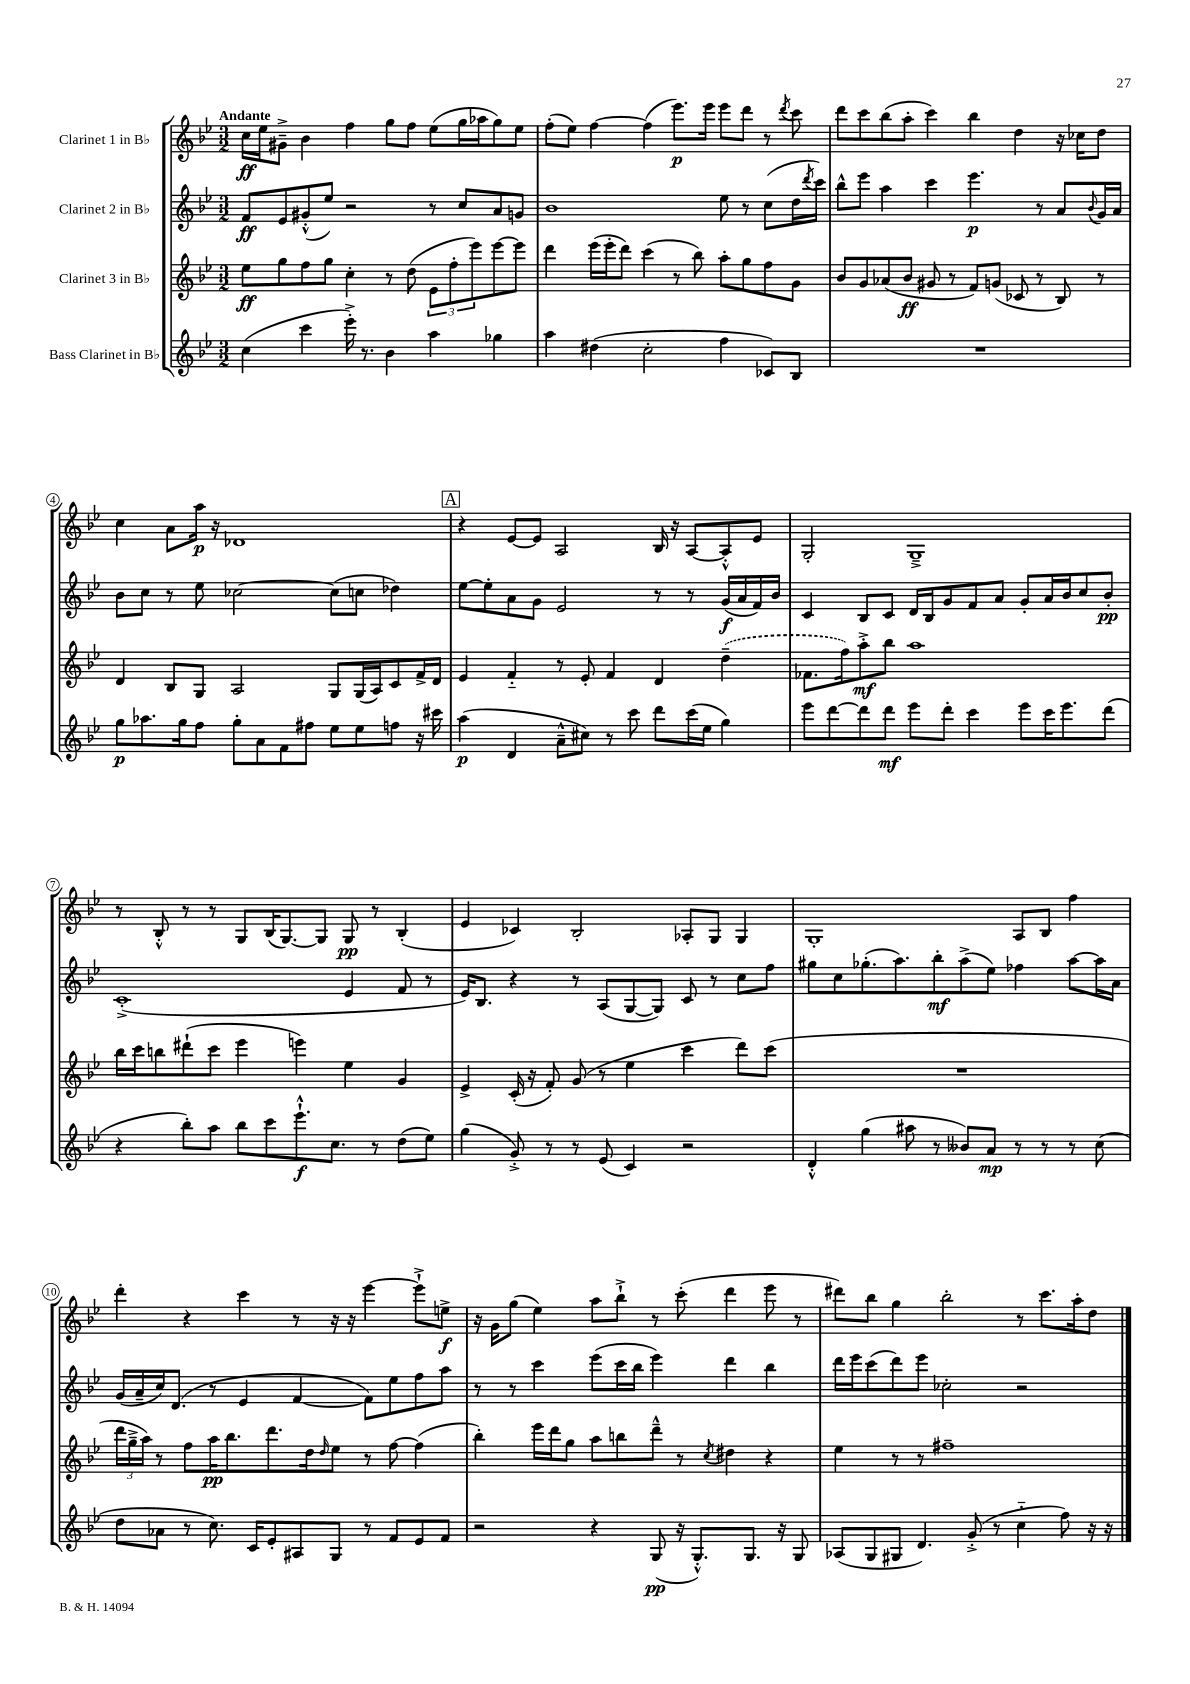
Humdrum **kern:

**kern	**kern	**kern	**kern
*staff4	*staff3	*staff2	*staff1
*clefG2	*clefG2	*clefG2	*clefG2
*k[b-e-]	*k[b-e-]	*k[b-e-]	*k[b-e-]
*M3/2	*M3/2	*M3/2	*M3/2
(4cc	8ee-	8f	16cc
.	.	.	16ee-
.	8gg	8e-	8g#~^
4ccc	8ff	(8g#'^^	4b-
.	8gg	8ee-)	.
16eee-'^)	4cc'	2r	4ff
8.r	.	.	.
4b-	8r	.	8gg
.	(8dd	.	8ff
4aa	12e-	8r	(8ee-
.	12ff'	.	.
.	.	8cc	16gg
.	12eee-)	.	.
.	.	.	16aa-
4gg-	[8eee-	8a	8gg)
.	8eee-]	8g	8ee-
=	=	=	=
4aa	4ddd	1b-	(8ff'
.	.	.	8ee-)
(4dd#	(16eee-	.	[4ff
.	16eee-'	.	.
.	8ddd)	.	.
2cc'	(4ccc	.	(4ff]
.	8r	.	8.eee-)
.	8bb-)	.	.
.	.	.	16eee-
4ff	8aa'	8ee-	8eee-
.	8gg	8r	8ddd
8c-)	8ff	(8cc	8r
.	.	.	8qddd
8B-	8g	16dd	8ccc
.	.	8qddd	.
.	.	16ccc)	.
=	=	=	=
1.r	8b-	8bb-^^	8ddd
.	8g	8eee-	8ccc
.	(8a-	4aa	(8bb-
.	8b-	.	8aa'
.	8g#	4ccc	4ccc)
.	8r	.	.
.	8f)	4.eee-	4bb-
.	(8g	.	.
.	8c-	.	4dd
.	8r	8r	.
.	8B-)	8a	16r
.	.	.	16cc-
.	.	8qqb-	.
.	8r	16g	8dd
.	.	16a	.
=	=	=	=
8gg	4d	8b-	4cc
8.aa-	.	8cc	.
.	8B-	8r	8a
16gg	.	.	.
8ff	8G	8ee-	16aa
.	.	.	16r
8gg'	2A	[2cc-	1d-
8a	.	.	.
8f	.	.	.
8ff#	.	.	.
8ee-	8G	(8cc-]	.
8ee-	(16G	8cc	.
.	16A)	.	.
8ff	8c	4dd-)	.
16r	16f^	.	.
16ccc#	16d	.	.
=	=	=	=
(4aa	4e-	[8ee-	4r
.	.	8ee-']	.
4d	4f'~	8a	[8e-
.	.	8g	8e-]
8a~^^	8r	2e-	2A
8cc#)	8e-'	.	.
8r	4f	.	.
8ccc	.	.	.
8ddd	4d	8r	16B-
.	.	.	16r
(16ccc	.	8r	[8A
16ee-	.	.	.
4gg)	(4dd~	(16g	8A'^^]
.	.	16a	.
.	.	16f)	8e-
.	.	16b-	.
=	=	=	=
8eee-	8.f-	4c	2G'
[8ddd	.	.	.
.	16ff)	.	.
8ddd]	8aa'^	8B-	.
8ddd	8bb-	8c	.
8eee-	1aa	16d	1G~^
.	.	16B-	.
8ddd'	.	8g	.
4ccc	.	8f	.
.	.	8a	.
8eee-	.	8g'	.
16ccc	.	16a	.
8.eee-	.	16b-	.
.	.	8cc	.
(8ddd	.	8b-'	.
=	=	=	=
4r	16bb-	(1c'^	8r
.	16ccc	.	.
.	8bb	.	8B-'^^
8bb-')	(8ddd#`	.	8r
8aa	8ccc	.	8r
8bb-	4eee-	.	8G
8ccc	.	.	(16B-
.	.	.	[8.G)
8.eee-`^^	4eee)	.	.
.	.	.	8G]
8.cc	.	.	.
.	4ee-	4e-	8G
8r	.	.	8r
(8dd	4g	8f	(4B-'
8ee-)	.	8r	.
=	=	=	=
(4gg	4e-^	16e-)	4e-
.	.	8.B-	.
8g'^)	(16c'	4r	4c-)
.	16r	.	.
8r	8f')	.	.
8r	(8g	8r	2B-'
(8e-	8r	(8A	.
4c)	4ee-	[8G	.
.	.	8G])	.
2r	4ccc	8c	8A-'
.	.	8r	8G
.	8ddd)	8cc	4G
.	(8ccc	8ff	.
=	=	=	=
4d'^^	1.r	8gg#	1G'
.	.	8cc	.
(4gg	.	(8.gg-'	.
.	.	8.aa)	.
8aa#	.	.	.
8r	.	8bb-'	.
8b--)	.	(8aa^	.
8a	.	8ee-)	.
8r	.	4ff-	8A
8r	.	.	8B-
8r	.	[8aa	4ff
(8cc	.	16aa]	.
.	.	16a	.
=	=	=	=
8dd	24ddd	(16g	4ddd'
.	24gg~^	.	.
.	.	16a~	.
.	24aa)	.	.
8a-	8r	16cc)	.
.	.	(8.d	.
8r	8ff	.	4r
8.cc)	16aa	8r	.
.	8.bb-	.	.
.	.	4e-	4ccc
16c	.	.	.
8e-'	8.ddd	.	.
8A#	.	[4f	8r
.	16dd	.	.
.	16qqdd	.	.
8G	8ee-	.	16r
.	.	.	16r
8r	8r	8f])	[4eee-
8f	[8ff	8ee-	.
8e-	(4ff]	8ff	8eee-`^]
8f	.	8aa	8ee^
=	=	=	=
2r	4bb-')	8r	16r
.	.	.	16g
.	.	8r	(8gg
.	16eee-	4ccc	4ee-)
.	16ddd	.	.
.	8gg	.	.
4r	8aa	(8eee-	8aa
.	8bb	16ccc	8bb-`^
.	.	16bb-	.
(8G	8ddd~^^	4eee-)	8r
16r	8r	.	(8ccc'
8.G'^^)	.	.	.
.	8qcc	.	.
.	4dd#	4ddd	4ddd
8.G	.	.	.
.	4r	4bb-	8eee-
16r	.	.	.
8G	.	.	8r
=	=	=	=
(8A-	4ee-	16ddd	8ddd#)
.	.	16eee-	.
8G	.	(8ccc	8bb-
8G#	8r	8ddd)	4gg
4.d)	8r	8eee-	.
.	1ff#~	2cc-'	2bb-'
(8g'^	.	.	.
8r	.	.	.
4cc'~	.	2r	8r
.	.	.	8.ccc
8ff)	.	.	.
.	.	.	16aa'
16r	.	.	8dd
16r	.	.	.
==	==	==	==
*-	*-	*-	*-
